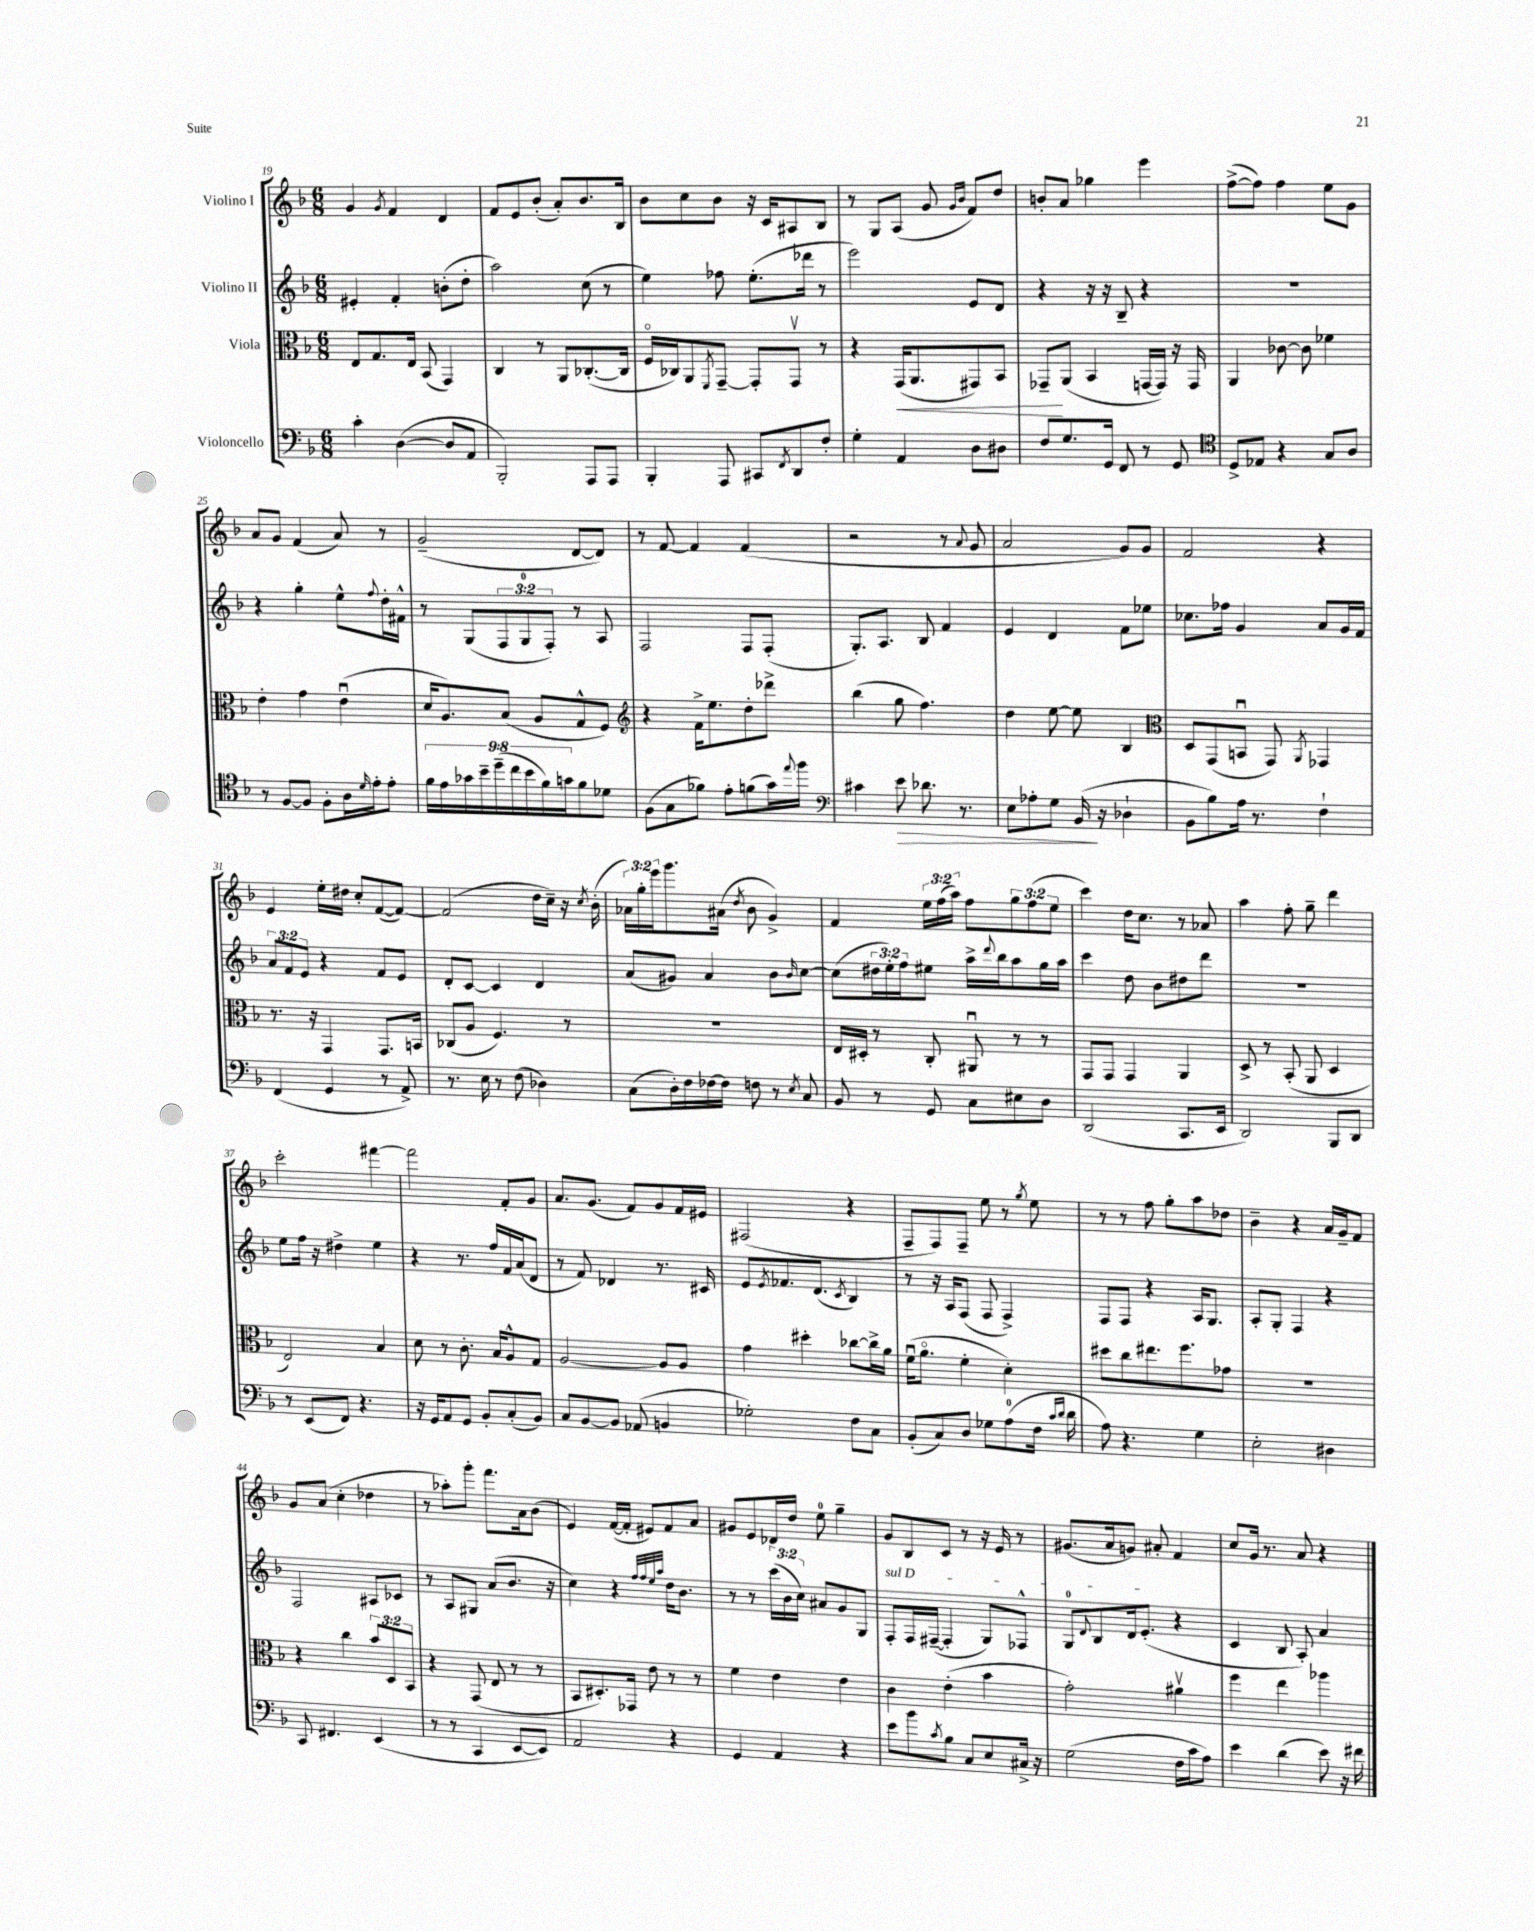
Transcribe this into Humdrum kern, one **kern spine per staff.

**kern	**dynam	**kern	**dynam	**kern	**kern
*part4	*part4	*part3	*part3	*part2	*part1
*staff4	*staff4	*staff3	*staff3	*staff2	*staff1
*I"Violoncello	*	*I"Viola	*	*I"Violino II	*I"Violino I
*clefF4	*	*clefC3	*	*clefG2	*clefG2
*k[b-]	*	*k[b-]	*	*k[b-]	*k[b-]
*M6/8	*	*M6/8	*	*M6/8	*M6/8
=19	=19	=19	=19	=19	=19
4c'\	.	8E/L	.	4e#X'/	4g/
.	.	8.G/	.	.	.
.	.	.	.	.	8qg/
([4D\	.	.	.	4f'/	4f/
.	.	16E/Jk	.	.	.
.	.	(8BB-/	.	.	.
8D/L]	.	4GG/)	.	(8bn'\L	4d/
8AA/J	.	.	.	8dd'\J	.
=20	=20	=20	=20	=20	=20
2BBB-'/)	.	4C/	.	2aa\)	8f/L
.	.	.	.	.	8e/
.	.	8r	.	.	(8b-'/J
.	.	8AA/L	.	.	8a'/L)
8AAA/L	.	([8.C-X'/	.	(8cc\	8.b-/
8AAA/J	.	.	.	8r	.
.	.	16C-/Jk]	.	.	16B-/Jk
=21	=21	=21	=21	=21	=21
4BBB-'/	.	16F/LL	.	4ee\)	8b-\L
.	.	16C-X/J)	.	.	.
.	.	8AA/	.	.	8cc\
.	.	8qFF/	.	.	.
8AAA/	.	[8GG~/J	.	8ff-X\	8b-\J
8CC#X/L	.	8GG'/L]	.	(8.ee'\L	16r
.	.	.	.	.	16c/KL
8qFF/	.	.	.	.	.
8DD/	.	8GGv/J	.	.	8A#X/
.	.	.	.	16ddd-X\Jk	.
8F'/J	.	8r	.	8r	8B-/J
=22	=22	=22	=22	=22	=22
4G'\	.	4r	.	2eee\)	8r
.	.	.	.	.	8G/L
!	!	!	!LO:HP:b	!	!
4AA/	.	(16GG/KL	<	.	(8A/J
.	.	8.AA/	.	.	.
.	.	.	.	.	8g/
.	.	.	.	.	16qqg/LL
.	.	.	.	.	16qqb-/JJ
8D\L	.	8GG#X/)	.	8e/L	8f/L)
8D#X\J	.	8BB-/J	.	8d/J	8dd/J
=23	=23	=23	=23	=23	=23
8F/L	.	8GG-X~/L	.	4r	8bn'/L
8.G/	.	(8AA/J	[	.	8a/J
.	.	4BB-/	.	16r	4gg-X\
16GG/Jk	.	.	.	16r	.
8FF/	.	.	.	8B-~/	.
8r	.	[16GGn/LL	.	4r	4eee\
.	.	16GG/JJ])	.	.	.
8GG/	.	16r	.	.	.
.	.	16GG/	.	.	.
=24	=24	=24	=24	=24	=24
*clefC4	*	*	*	*	*
8D^/L	.	4AA/	.	2.r	([8ff^\L
8E-X/J	.	.	.	.	8ff\J])
4r	.	[8c-X\	.	.	4ff\
.	.	8c-\]	.	.	.
8G/L	.	4f-X\	.	.	8ee\L
8A/J	.	.	.	.	8g\J
!!LO:LB:g=z
=25	=25	=25	=25	=25	=25
8r	.	4e'\	.	4r	8a/L
[8F/L	.	.	.	.	8g/J
8F/J]	.	4g\	.	4gg'\	(4f/
8F'\L	.	.	.	.	.
16A\L	.	(4eu\	.	8ee^^\L	8a/)
16qqd/	.	.	.	.	.
16e'\J	.	.	.	.	.
.	.	.	.	8qqff/	.
8e'\J	.	.	.	16dd'\L	8r
.	.	.	.	16f#X^^\JJ	.
=26	=26	=26	=26	=26	=26
18f\LL	.	16d/KL	.	8r	(2g~/
18e\	.	.	.	.	.
.	.	8.A/)	.	.	.
18g-X\	.	.	.	.	.
.	.	.	.	(8G/L	.
18b-~\	.	.	.	.	.
(18dd~\	.	.	.	.	.
.	.	(8B-/J	.	12F/	.
18cc\	.	.	.	.	.
18b-\	.	.	.	12G/	.
.	.	8A/L	.	.	.
18f\)	.	.	.	.	.
.	.	.	.	12F'/J)	.
18gn\J	.	.	.	.	.
8f\	.	8G^^/	.	8r	[8d/L
8d-X\J	.	8F/J)	.	8A/	8d/J])
=27	=27	=27	=27	=27	=27
*	*	*clefG2	*	*	*
(8F\L	.	4r	.	2F/	8r
8G\	.	.	.	.	[8f/
8f-X\J)	.	16f^\KL	.	.	4f/]
.	.	8.ee\	.	.	.
8e'\L	.	.	.	.	.
(8fn\	.	8dd'\	.	8F/L	(4f/
16g\L)	.	8ddd-X^\J	.	(8F'/J	.
8qqee/	.	.	.	.	.
16ff\JJ	.	.	.	.	.
=28	=28	=28	=28	=28	=28
*clefF4	*	*	*	*	*
4c#X\	.	(4bb-\	.	8.G'/L)	2r
.	.	.	.	8.A/J	.
!	!LO:HP:b	!	!	!	!
8e\	>	8gg\	.	.	.
8.d-X\	.	4.ff\)	.	8B-/	.
.	.	.	.	4f/	8r
8.r	.	.	.	.	.
.	.	.	.	.	8qqa/
.	.	.	.	.	8g/
=29	=29	=29	=29	=29	=29
8E\L	.	4dd\	.	4e/	2a/
8A-X'\	.	.	.	.	.
8G\J	.	[8ee\	.	4d/	.
(16BB-/	.	8ee\]	.	.	.
16r	]	.	.	.	.
4D-X`\	.	4B-/	.	8f\L	8g/L)
.	.	.	.	8ee-X\J	8g/J
=30	=30	=30	=30	=30	=30
*	*	*clefC3	*	*	*
8BB-\L	.	8D/L	.	8.cc-X\L	2f/
8B-\)	.	(8GG/	.	.	.
.	.	.	.	16ff-X\Jk	.
16A\Jk	.	8BBnu/J	.	4g/	.
8.r	.	.	.	.	.
.	.	8GG/)	.	.	.
.	.	8qAA/	.	.	.
4F`\	.	4GG-X/	.	8a/L	4r
.	.	.	.	16g/L	.
.	.	.	.	16f/JJ	.
!!LO:LB:g=z
=31	=31	=31	=31	=31	=31
(4FF/	.	8.r	.	12a/L	4e/
.	.	.	.	12f/	.
.	.	.	.	12e/J	.
.	.	16r	.	.	.
4GG/	.	4GG/	.	4r	16ee'\LL
.	.	.	.	.	16dd#X\JJ
.	.	.	.	.	8cc'/L
8r	.	8.GG/L	.	8f/L	([8f/
8AA^/)	.	.	.	8e/J	8f/J_)
.	.	16BBn/Jk	.	.	.
=32	=32	=32	=32	=32	=32
8.r	.	(8C-X/L	.	8d'/L	(2f/]
.	.	8A/J	.	[8c/J	.
16E\	.	.	.	.	.
8r	.	4.F/)	.	4c/]	.
(8F\	.	.	.	.	.
4D-X\)	.	.	.	4d/	16dd\LL
.	.	.	.	.	16cc~\JJ)
.	.	8r	.	.	16r
.	.	.	.	.	8qcc/
.	.	.	.	.	(16b-'\
=33	=33	=33	=33	=33	=33
(8C\L	.	2.r	.	(8a/L	24a-X\LL)
.	.	.	.	.	24gg'\
.	.	.	.	.	24eee\J
16D'\L)	.	.	.	8g#X/J)	8.ggg\
16F\	.	.	.	.	.
[16F-X\	.	.	.	4a/	.
16F-\JJ]	.	.	.	.	(16a#X\Jk
.	.	.	.	.	8qdd/
8Fn\	.	.	.	.	8b-\
8r	.	.	.	8b-\L	4g^/)
8qE/	.	.	.	16qqb-/	.
8C/	.	.	.	[8cc\J	.
=34	=34	=34	=34	=34	=34
8BB-/	.	16E/LL	.	(8cc\L]	4f/
.	.	16D#X'/JJ	.	.	.
8r	.	8r	.	24dd#X\L	.
.	.	.	.	24ee'\)	.
.	.	.	.	24ff\J	.
8GG/	.	8C'/	.	8ee#X\J	24ee\LL
.	.	.	.	.	(24ff\
.	.	.	.	.	24aa\JJ)
8C\L	.	8AA#Xu/	.	16aa^\LL	8ff\L
.	.	.	.	8qqddd/	.
.	.	.	.	16bb-\J	.
8E#X\	.	8r	.	8aa\	12gg\
.	.	.	.	.	(12ff\
8D\J	.	8r	.	16gg\L	.
.	.	.	.	.	12ee\J
.	.	.	.	16aa\JJ	.
=35	=35	=35	=35	=35	=35
(2DD/	.	8GG/L	.	4ccc\	4ccc\)
.	.	8GG/J	.	.	.
.	.	4GG/	.	8dd\	16dd\KL
.	.	.	.	.	8.cc\J
.	.	.	.	8b-\L	.
8.CC/L	.	4AA/	.	8dd#X\	8r
.	.	.	.	8ddd\J	8a-X/
16EE/Jk	.	.	.	.	.
=36	=36	=36	=36	=36	=36
2DD/)	.	8D^/	.	2.r	4aa\
.	.	8r	.	.	.
.	.	(8BB-'/	.	.	8ff'\
.	.	8AA/	.	.	8gg~\
8BBB-/L	.	4D/	.	.	4ddd\
8DD/J	.	.	.	.	.
!!LO:LB:g=z
=37	=37	=37	=37	=37	=37
8r	.	2E/)	.	8ee\L	2ccc'\
(8EE/L	.	.	.	16ff\Jk	.
.	.	.	.	16r	.
8FF/J)	.	.	.	4dd#X^\	.
4.r	.	.	.	.	.
.	.	4B-/	.	4ee\	[4fff#X\
=38	=38	=38	=38	=38	=38
16r	.	8d\	.	4r	2fff#\]
16GG/KL	.	.	.	.	.
8AA/	.	8r	.	.	.
8GG/J	.	8.c'\	.	8.r	.
8BB-'/L	.	.	.	.	.
.	.	16B-/KL	.	16ff/LL	.
(8C'/	.	8A^^/	.	16f/	8f'/L
.	.	.	.	(16a/J	.
8BB-/J)	.	8G/J	.	8d/J	8g/J
=39	=39	=39	=39	=39	=39
8C/L	.	[2A/	.	8r	8.a/L
[8BB-/	.	.	.	8f/)	.
.	.	.	.	.	(8.g/J
8BB-/J]	.	.	.	4d-X/	.
(8AA-X/	.	.	.	.	8f/L)
4BBn/	.	8A/L]	.	8.r	8g/
.	.	8A/J	.	.	16f/L
.	.	.	.	16c#X/	16e#X/JJ
=40	=40	=40	=40	=40	=40
2G-X'\)	.	4g\	.	8e/L	(2F#X/
.	.	.	.	8qe/	.
.	.	.	.	8.f-X/	.
.	.	4dd#X'\	.	.	.
.	.	.	.	(8.d/J	.
.	.	.	.	8qc/	.
8F\L	.	[8cc-X\L	.	4B-/)	4r
8C\J	.	16cc-^\L]	.	.	.
.	.	16a\JJ	.	.	.
=41	=41	=41	=41	=41	=41
(8BB-'/L	.	(16fu\KL	.	8r	8F~/L
.	.	8.a\J	.	.	.
8C/)	.	.	.	16r	8F/)
.	.	.	.	16A/KL	.
8D/J	.	4f'\	.	(8F/J	8F~/J
8G-X\L	.	.	.	8F/	8ee\
(8A\	.	4d'\)	.	4F^/)	8r
.	.	.	.	.	8qgg/
16F\Jk	.	.	.	.	8ee\
16qqc/LL	.	.	.	.	.
16qqd/JJ	.	.	.	.	.
16d\	.	.	.	.	.
=42	=42	=42	=42	=42	=42
8A\)	.	8dd#X\L	.	8F/L	8r
4.r	.	8cc\	.	8F/J	8r
.	.	8.ee#X\	.	4r	8ff\
.	.	.	.	.	8gg'\L
.	.	8.ff\	.	.	.
4G\	.	.	.	16A/KL	8aa\
.	.	.	.	8.G/J	.
.	.	8g-X\J	.	.	8dd-X\J
=43	=43	=43	=43	=43	=43
2E'\	.	2.r	.	8A'/L	4b-~\
.	.	.	.	8G'/J	.
.	.	.	.	4F/	4r
4D#X\	.	.	.	4r	16a/LL
.	.	.	.	.	16g~/J
.	.	.	.	.	8f/J
!!LO:LB:g=z
=44	=44	=44	=44	=44	=44
8CC/	.	4r	.	2F/	8g/L
4.FF#X/	.	.	.	.	(8a/J
.	.	4cc\	.	.	4cc'\
(4EE/	.	12b-/L	.	8A#X/L	4dd-X\
.	.	12D/	.	.	.
.	.	.	.	8c-X/J	.
.	.	12BB-/J	.	.	.
=45	=45	=45	=45	=45	=45
8r	.	4r	.	8r	8r
8r	.	.	.	8A/L	8aa-X'\L)
4CC/	.	(8GG/	.	8G#X/J	8ggg'\J
.	.	8E/	.	(8a/L	8.fff\L
[8EE/L	.	8r	.	8.b-/J	.
.	.	.	.	.	16a\k
8EE/J])	.	8r	.	.	(8b-\J
.	.	.	.	16r	.
=46	=46	=46	=46	=46	=46
2AA/	.	8BB-/L	.	4cc\)	4e/)
.	.	8.D#X'/)	.	.	.
.	.	.	.	4r	([16f/LL
.	.	16GG-X/Jk	.	.	16f'/JJ]
.	.	8e\	.	.	8e#X/L)
.	.	.	.	32qqff/LLL	.
.	.	.	.	32qqff/	.
.	.	.	.	32qqee/	.
.	.	.	.	32qqaa/JJJ	.
4r	.	8r	.	16dd\KL	8f/
.	.	.	.	8.b-\J	.
.	.	8r	.	.	8a/J
=47	=47	=47	=47	=47	=47
4GG/	.	4f\	.	8r	8g#X/L
.	.	.	.	8r	8e/
4AA/	.	4e\	.	(24ccc\LL	16d-X/L
.	.	.	.	24b-\	.
.	.	.	.	.	16dd/JJ
.	.	.	.	24cc\JJ)	.
.	.	.	.	8a#X/L	8ee\
4r	.	4e\	.	8g/	4gg~\
.	.	.	.	8G/J	.
=48	=48	=48	=48	=48	=48
!	!	!	!	!LO:TX:a:i:t=sul D	!
8e\L	.	4c\	.	8F'/L	8g/L
8b-\	.	.	.	16F/L	8B-/
.	.	.	.	([16F#X~/JJ	.
8qc/	.	.	.	.	.
8B-\J	.	(4e'\	.	4F#'/]	8c/J
8C/L	.	.	.	.	8r
8E/	.	4b-\	.	8G/L)	16r
.	.	.	.	.	16e/
16C#X^/Jk	.	.	.	8F-X^^/J	8r
16r	.	.	.	.	.
=49	=49	=49	=49	=49	=49
(2G\	.	2g'\)	.	8G/L	(8.g#X/L
.	.	.	.	8qqd/	.
.	.	.	.	8B-/	.
.	.	.	.	.	16a/k
.	.	.	.	16d/k	8gn/J)
.	.	.	.	(8.e'/J	.
.	.	.	.	.	8a#X'/
16F\LL	.	4a#Xv\	.	4r	4f/
16c\J	.	.	.	.	.
8A\J)	.	.	.	.	.
=50	=50	=50	=50	=50	=50
4e\	.	4ff\	.	4c/	8cc/L
.	.	.	.	.	16g/Jk
.	.	.	.	.	8.r
(4d\	.	4ee\	.	8B-/	.
.	.	.	.	8A'/)	8a/
8e\)	.	4aa-X\	.	4a/	4r
16r	.	.	.	.	.
16f#X\	.	.	.	.	.
==	==	==	==	==	==
*-	*-	*-	*-	*-	*-
